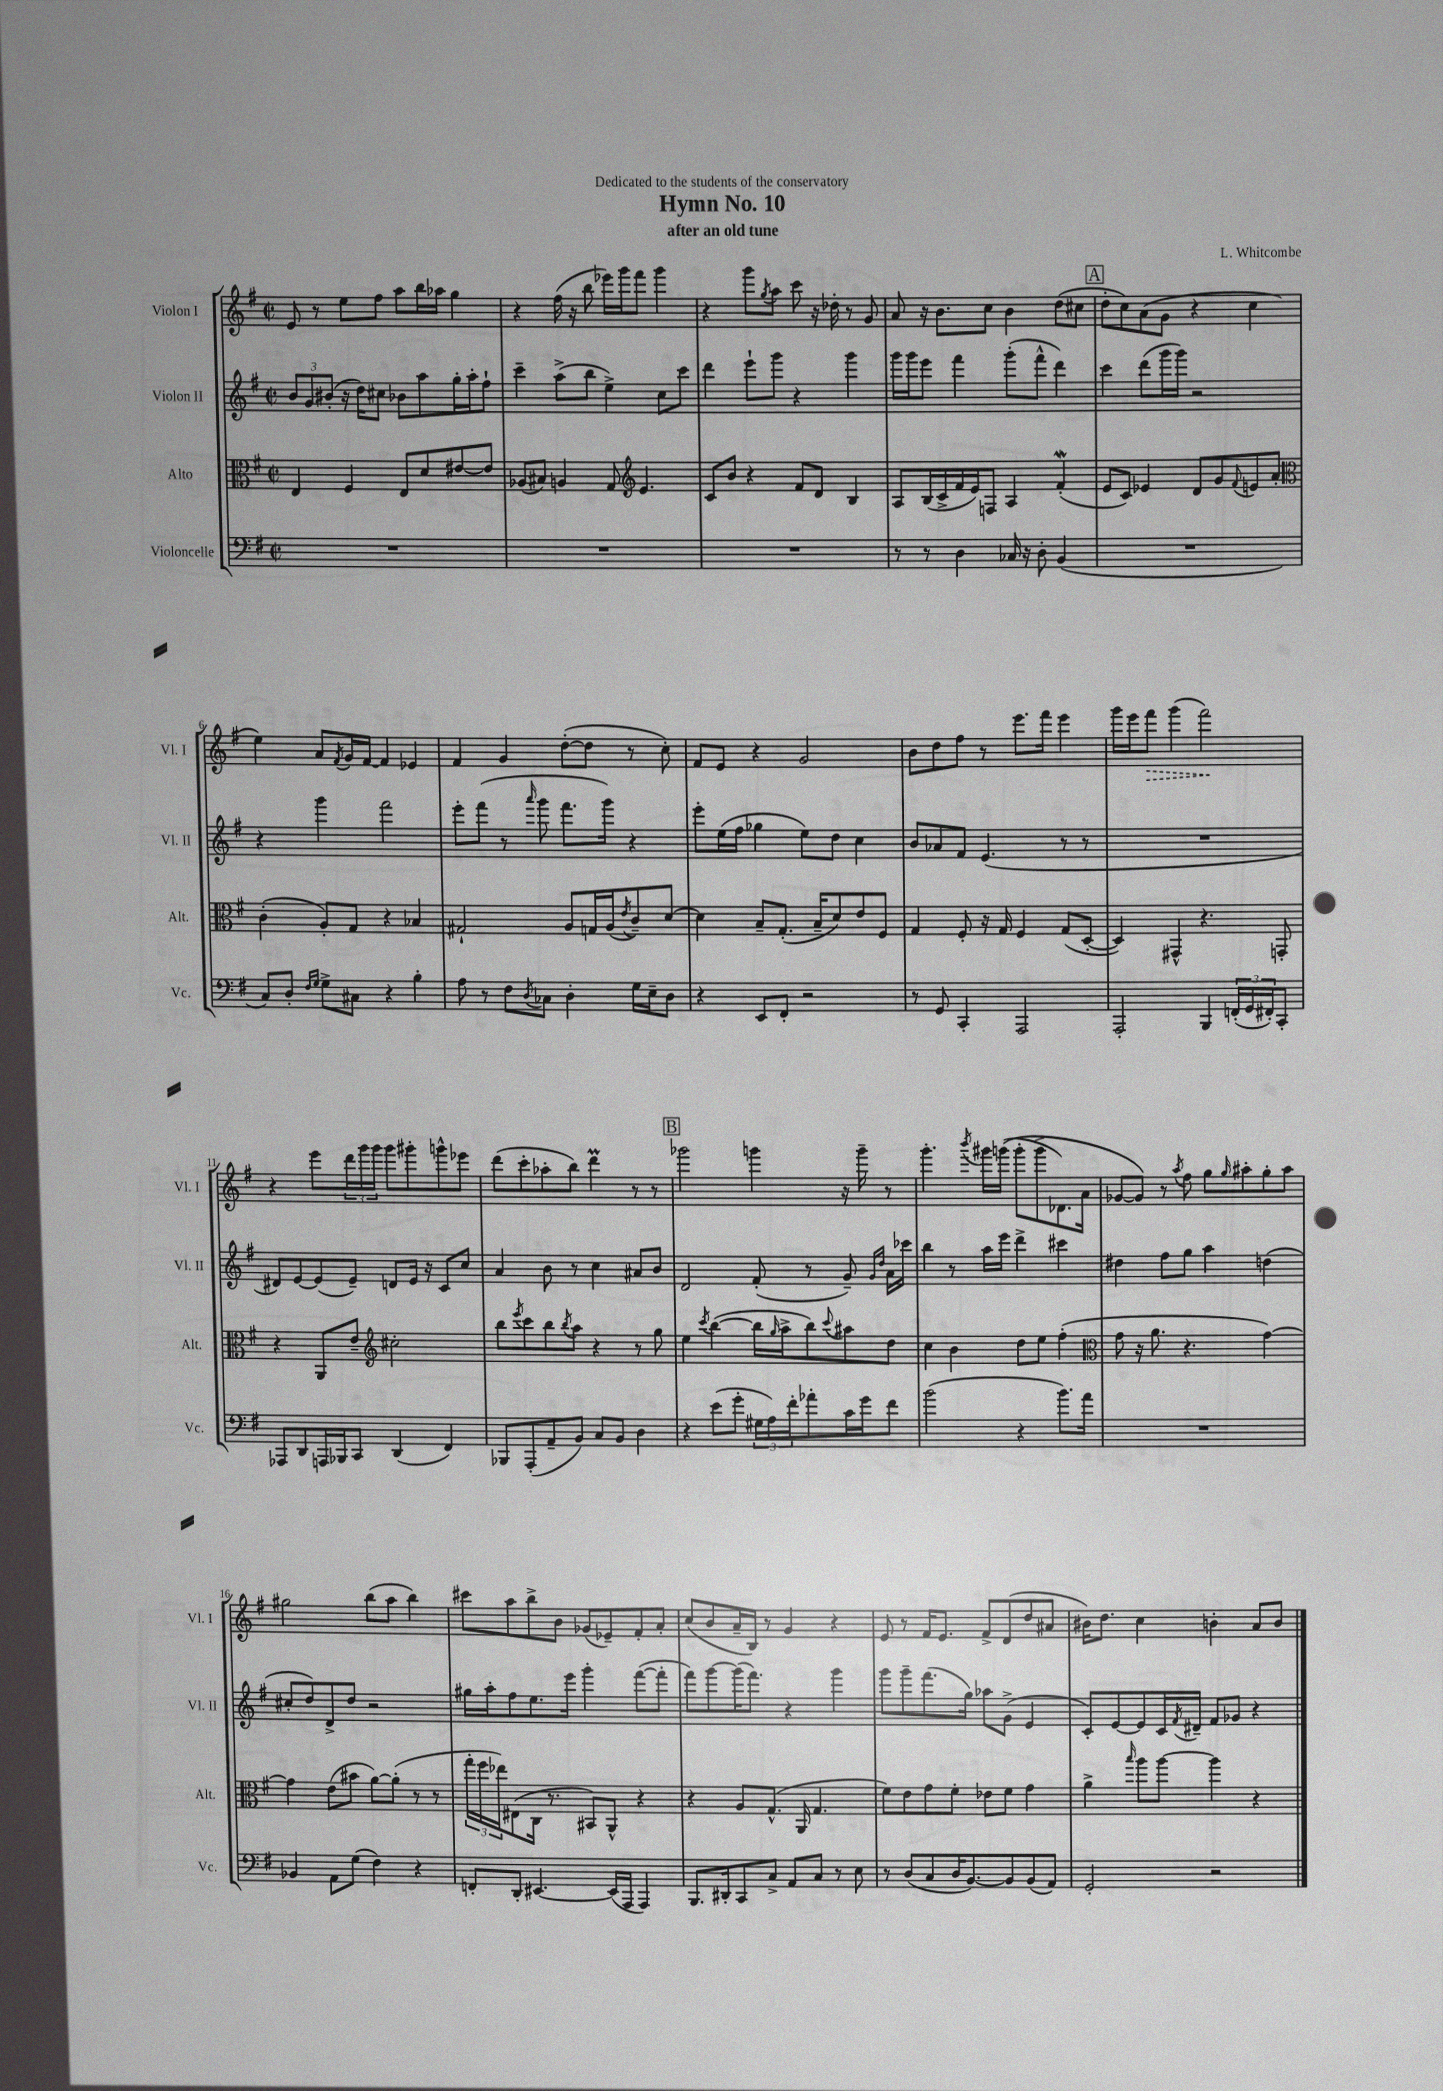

**kern	**kern	**kern	**kern	**dynam
*part4	*part3	*part2	*part1	*part1
*staff4	*staff3	*staff2	*staff1	*staff1
*I"Violoncelle	*I"Alto	*I"Violon II	*I"Violon I	*
*I'Vc.	*I'Alt.	*I'Vl. II	*I'Vl. I	*
*clefF4	*clefC3	*clefG2	*clefG2	*
*k[f#]	*k[f#]	*k[f#]	*k[f#]	*
*M2/2	*M2/2	*M2/2	*M2/2	*
*met(c|)	*met(c|)	*met(c|)	*met(c|)	*
=1	=1	=1	=1	=1
1r	4E/	12b/L	8e/	.
.	.	12g/	.	.
.	.	.	8r	.
.	.	(12b#X'/J	.	.
.	4F#/	16r	8ee\L	.
.	.	16dd\KL)	.	.
.	.	8cc#X\J	8ff#\J	.
.	8E/L	8b-X\L	8aa\L	.
.	8d/	8aa\	16bb\L	.
.	.	.	16aa-X\JJ	.
.	[8e#X/	16gg'\L	4gg\	.
.	.	16aa'\J	.	.
.	8e#/J]	8ff#`\J	.	.
=2	=2	=2	=2	=2
1r	(8A-X/L	4ccc~\	4r	.
.	8B#X/J)	.	.	.
.	4An/	(8aa^\L	(16ff#\	.
.	.	.	16r	.
.	.	8bb\J	8bb\	.
.	8G/	4ee^\)	16eee-X\LL)	.
.	.	.	16ggg\J	.
*	*clefG2	*	*	*
.	4.e/	.	8fff#\J	.
.	.	8cc\L	4ggg\	.
.	.	8ccc\J	.	.
=3	=3	=3	=3	=3
1r	8c/L	4ddd\	4r	.
.	8b/J	.	.	.
.	4r	8eee`\L	8ggg\L	.
.	.	.	8qgg/	.
.	.	8ggg\J	8aa\J	.
.	8f#/L	4r	8ccc\	.
.	8d/J	.	16r	.
.	.	.	16dd-X'\	.
.	4B/	4ggg\	8r	.
.	.	.	8g/	.
=4	=4	=4	=4	=4
8r	8A/L	16ggg\LL	8a/	.
.	.	16ggg\J	.	.
8r	(16B/L	8eee\J	16r	.
.	16c^/	.	8.b\L	.
4D\	16f#/	4fff#\	.	.
.	16e/J)	.	.	.
.	8Fn/J	.	8cc\J	.
16C-X/	4A/	(8ggg'\L	4b\	.
16r	.	.	.	.
8D'\	.	8fff#^^\J	.	.
(4BB/	(4f#W'/	4ddd\)	(8dd\L	.
.	.	.	8cc#X\J	.
!!LO:REH:place=s1:t=A
=5	=5	=5	=5	=5
1r	8e/L	4ccc\	8dd'\L	.
.	8c/J)	.	8cc\)	.
.	4e-X/	(8ddd\L	(8a\	.
.	.	16ggg\L	8g\J	.
.	.	16ggg\JJ)	.	.
.	8d/L	2r	4r	.
.	8g/	.	.	.
.	8qqf#/	.	.	.
.	8en/	.	4cc\	.
.	8a'/J	.	.	.
!!LO:LB:g=z
=6	=6	=6	=6	=6
*	*clefC3	*	*	*
8C/L)	(4c'\	4r	4ee\)	.
8D'/J	.	.	.	.
16qqF#/LL	.	.	.	.
16qqG/JJ	.	.	.	.
8G^\L	8A'/L)	4ggg\	8a/L	.
.	.	.	8qf#/	.
8C#X\J	8G/J	.	16g/L	.
.	.	.	[16f#/JJ	.
4r	4r	2fff#\	4f#/]	.
4B'\	4B-X/	.	4e-X/	.
=7	=7	=7	=7	=7
8A\	2G#X`/	8eee'\L	4f#/	.
8r	.	(8fff#\J	.	.
8F#\L	.	8r	4g/	.
8qD/	.	16qqaaa/	.	.
8C-X\J	.	8ggg\	.	.
4D'\	8A/L	8.fff#\L	([8dd'\L	.
.	16Gn/L	.	8dd\J]	.
.	(16A/J	16ggg\Jk)	.	.
.	8qe/	.	.	.
16G\LL	8c~/)	4r	8r	.
16E~\J	.	.	.	.
8D\J	[8d/J	.	8cc'\)	.
=8	=8	=8	=8	=8
4r	4d\]	8eee'\L	8f#/L	.
.	.	(16ee\L	8e/J	.
.	.	16ff#\JJ	.	.
8EE/L	8B~/L	4gg-X\	4r	.
8FF#'/J	(8.G'/J	.	.	.
2r	.	8ee\L)	2g/	.
.	16B~/KL	.	.	.
.	8d/)	8dd\J	.	.
.	8e/	4cc\	.	.
.	8F#/J	.	.	.
=9	=9	=9	=9	=9
8r	4G/	8b/L	8b\L	.
8GG/	.	8a-X/	8dd\	.
4CC'/	8F#'/	8f#/J	8ff#\J	.
.	16r	(4.e/	8r	.
.	16G/	.	.	.
2AAA/	4F#/	.	8.eee\L	.
.	.	.	16fff#\Jk	.
.	(8G/L	8r	4eee\	.
.	[8D'/J	8r	.	.
=10	=10	=10	=10	=10
2AAA'/	4D/])	1r	16ggg\LL	.
.	.	.	16eee\J	.
!	!	!	!	!LO:HP:b
.	.	.	8fff#\J	>
.	4GG#X^^/	.	(4ggg\	.
4BBB/	4.r	.	2fff#\)	.
(24FFn'/LL	.	.	.	.
24GG/	.	.	.	.
24FF#X'/J)	.	.	.	.
8CC'/J	8GGn'/	.	.	.
.	.	.	.	]
!!LO:LB:g=z
=11	=11	=11	=11	=11
8AAA-X/L	4r	8d#X/L)	4r	.
8DD/	.	[8e/	.	.
16AAAn/L	8AA/L	(8e/]	8eee\L	.
16BBB-X/J	.	.	.	.
8CC/J	8e~/J	8e~/J)	24ddd\L	.
.	.	.	24ggg\	.
.	.	.	24ggg\JJ	.
*	*clefG2	*	*	*
(4DD/	2cc#X'\	8dn/L	8ggg\L	.
.	.	16e/Jk	8ggg#X'\	.
.	.	16r	.	.
4FF#/)	.	8c/L	8gggn^^\	.
.	.	8cc/J	8eee-X\J	.
=12	=12	=12	=12	=12
8BBB-X/L	8bb\L	4a/	(8ddd\L	.
.	8qeee/	.	.	.
(8AAA'/	8ccc\	.	8ccc'\	.
8AA~/	8bb\	8b\	8aa-X'\	.
.	8qbb/	.	.	.
8BB/J)	8aa\J	8r	8bb\J)	.
8C/L	4r	4cc\	4dddM\	.
8BB/J	.	.	.	.
4D\	8r	8a#X/L	8r	.
.	8gg\	8b/J	8r	.
!!LO:REH:place=s1:t=B
=13	=13	=13	=13	=13
4r	4ee\	2d/	2ggg-X\	.
.	8qccc/	.	.	.
(8e\L	([4bb\	.	.	.
8g'\J	.	.	.	.
24G#X\LL	16bb\LL]	(8f#'/	4gggn\	.
24A\)	.	.	.	.
.	16qqgg/	.	.	.
.	16aa^\J	.	.	.
24f#'\J	.	.	.	.
8a-X'\	8bb\)	8r	.	.
.	8qqccc/	.	.	.
16c\L	8aa#X\	8g~/)	16r	.
16g\J	.	.	16ggg~\	.
.	.	16qqg/LL	.	.
.	.	16qqdd/JJ	.	.
8f#\J	8dd\J	16a\LL	8r	.
.	.	16ccc-X\JJ	.	.
=14	=14	=14	=14	=14
(2b\	4cc\	4bb\	4.ggg'\	.
.	4b\	8r	.	.
.	.	.	8qbbb/	.
.	.	16aa\LL	16ggg#X\LL	.
.	.	16eee\JJ	((16gggn\JJ	.
4r	8dd\L	4ddd^\	8ggg'\L	.
.	8ee\J	.	8ggg^\	.
8.b\L)	(4ff#'\	4ccc#X\	8.d-X\)	.
16a\Jk	.	.	16a\Jk	.
=15	=15	=15	=15	=15
*	*clefC3	*	*	*
1r	8g\	4dd#X\	[8g-X/L	.
.	16r	.	8g-/J])	.
.	8.a\	.	.	.
.	.	8ff#\L	8r	.
.	.	.	8qaa/	.
.	4.r	8gg\J	8ff#\	.
.	.	4aa\	8gg\L	.
.	.	.	16qqgg/	.
.	.	.	8aa#X'\	.
.	[4g\)	(4ddn\	8gg'\	.
.	.	.	8aa#\J	.
!!LO:LB:g=z
=16	=16	=16	=16	=16
4BB-X/	4g\]	8cc#X'/L	2gg#X\	.
.	.	8dd/)	.	.
8AA\L	(8e\L	8d^/	.	.
(8G\J	8b#X\J	8dd/J	.	.
4F#\)	[8a\L)	2r	(8bb\L	.
.	(8a'\J]	.	8aa\J	.
4r	8r	.	4bb\)	.
.	8r	.	.	.
=17	=17	=17	=17	=17
8FFn'/L	24gg'\LL	16gg#X\LL	8ccc#X\L	.
.	24ff#\	.	.	.
.	.	16aa'\J	.	.
.	24ee-X\J)	.	.	.
8DD'/J	(8E#X\	8ff#\	8aa\	.
[4.EE#X/	16C\Jk	8.ee\	8bb^\	.
.	8.r	.	.	.
.	.	.	8b\J	.
.	.	16eee\Jk	.	.
.	8BB#X/L)	4ggg'\	(8g-X/L	.
(16EE#/LL]	8AA^^/J	.	8e-X~/)	.
16AAA/JJ	.	.	.	.
4AAA/)	4r	([8fff#\L	8f#'/	.
.	.	8fff#'\J]	8a'/J	.
=18	=18	=18	=18	=18
8.BBB/L	4r	8fff#\L)	(8cc/L	.
.	.	[8ggg\	8b/	.
16DD#X'/k	.	.	.	.
8CC/	8A/L	(16ggg\K]	16a~/L	.
.	.	8.fff#\J)	16B/JJ)	.
8C^/J	(8.G^^/J	.	8r	.
8AA/L	.	4r	4g/	.
.	16AA/	.	.	.
8C/J	4.G/	.	.	.
8r	.	4ggg\	4r	.
8E\	.	.	.	.
=19	=19	=19	=19	=19
8r	8f#\L)	8ggg\L	8e/	.
(8D/L	8e\	8ggg~\	8r	.
8C/	8g\	(8.fff#\	16f#/KL	.
.	.	.	8.e/J	.
16D/K	8f#'\J	.	.	.
[8.BB/)	.	16gg\Jk)	.	.
.	8e-X\L	8aa-X\L	8f#^/L	.
8BB/]	8f#\J	(8g^\J	(8d/	.
(8BB/	4g\	4e/	8dd/	.
8AA/J)	.	.	8a#X/J	.
=20	=20	=20	=20	=20
2GG'/	4a^\	8c'/L)	16b#X\KL)	.
.	.	.	8.dd\J	.
.	.	[8e/	.	.
.	16qqbb/	.	.	.
.	8aa\L	8e/]	4cc\	.
.	[8aa\J	16c/L	.	.
.	.	8qf#/	.	.
.	.	16d#X~/JJ	.	.
2r	4aa\]	8f#/L	4bn'\	.
.	.	8g-X/J	.	.
.	4r	4r	8a/L	.
.	.	.	8b/J	.
==	==	==	==	==
*-	*-	*-	*-	*-
